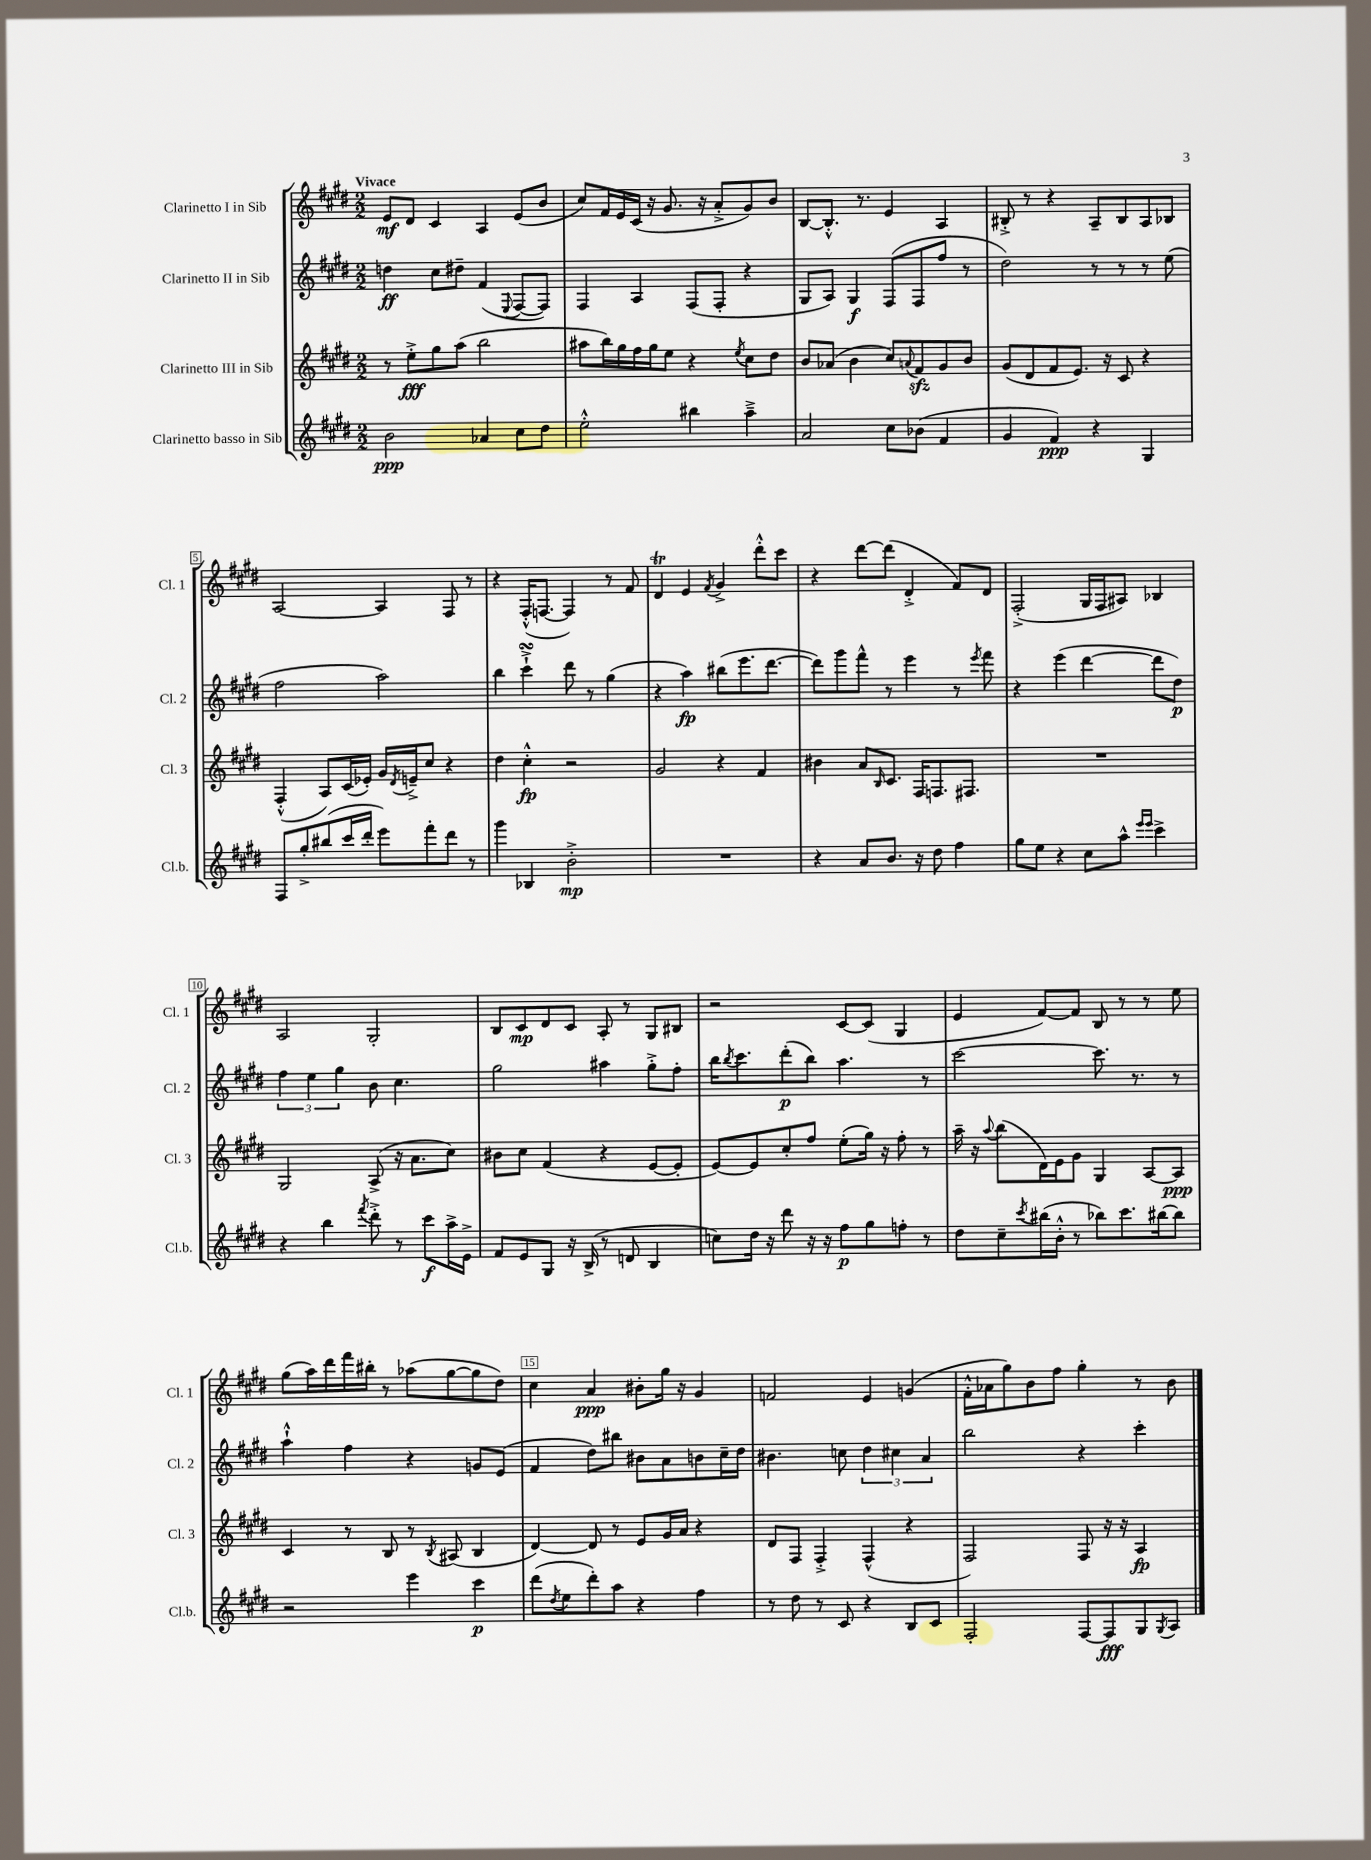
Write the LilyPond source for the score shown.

<<
\new StaffGroup <<
\new Staff = "s0" \with { instrumentName = "Clarinetto I in Sib" shortInstrumentName = "Cl. 1" } {
    \clef treble \key e \major \numericTimeSignature \time 2/2 \tempo "Vivace"
    e'8\mf dis'8 cis'4 a4 e'8( b'8 |
    cis''8) fis'16 e'16 cis'16( r16 gis'8. r16 a'8-.-> gis'8) b'8 |
    b8~ b8.-.-^ r8. e'4 a4 |
    bis8-.-> r8 r4 a8-- bis8 a8 bes8 |
    a2~ a4 fis8 r8 |
    r4 fis16-.-^( f8.~ f4) r8 fis'8 |
    dis'4\trill e'4 \acciaccatura { fis'8 } gis'4-> dis'''8-.-^ cis'''8 |
    r4 dis'''8~ dis'''8( dis'4-.-> fis'8) dis'8 |
    fis2-.->( gis16 fis16 ais8) bes4 |
    a2 gis2-. |
    b8 cis'8\mp dis'8 cis'8 a8-. r8 gis8 bis8 |
    r2 cis'8~ cis'8( gis4 |
    e'4 fis'8~) fis'8 b8 r8 r8 e''8 |
    gis''8( a''16) dis'''16 fis'''16 bis''16-. r8 aes''8( gis''8~ gis''8 dis''8) |
    cis''4 a'4\ppp bis'8-. gis''16 r16 gis'4 |
    f'2 e'4 g'4( |
    fis'16-.-^ aes'16 gis''8) b'8 fis''8 gis''4-. r8 b'8 \bar "|." |
}
\new Staff = "s1" \with { instrumentName = "Clarinetto II in Sib" shortInstrumentName = "Cl. 2" } {
    \clef treble \key e \major \numericTimeSignature \time 2/2
    d''4\ff cis''8 dis''8-- fis'4( \appoggiatura { e8 } fis8~ fis8) |
    fis4 a4 fis8( fis8-. r4 |
    gis8 a8) gis4\f fis8( fis8 fis''8 r8 |
    dis''2) r8 r8 r8 e''8( |
    fis''2 a''2) |
    b''4 cis'''4-!->\turn dis'''8 r8 gis''4( |
    r4 a''4\fp) bis''8( e'''8. dis'''8.~ |
    dis'''8) gis'''8 fis'''8-^ r8 e'''4 r8 \acciaccatura { e'''8 } fis'''8 |
    r4 e'''4( dis'''4~ dis'''8 dis''8\p) |
    \tuplet 3/2 { fis''4 e''4 gis''4 } b'8 cis''4. |
    gis''2 ais''4 gis''8-.-> fis''8-. |
    b''16 \acciaccatura { b''8 } cis'''8. dis'''8-.\p( b''8) a''4. r8 |
    cis'''2~ cis'''8. r8. r8 |
    a''4-!-^ fis''4 r4 g'8 e'8( |
    fis'4 dis''8) bis''8 bis'8 a'8 b'8 cis''16-- dis''16 |
    bis'4. c''8 \tuplet 3/2 { dis''4 cis''4 a'4 } |
    b''2 r4 cis'''4-. \bar "|." |
}
\new Staff = "s2" \with { instrumentName = "Clarinetto III in Sib" shortInstrumentName = "Cl. 3" } {
    \clef treble \key e \major \numericTimeSignature \time 2/2
    r8 e''8-.->\fff gis''8 a''8( b''2 |
    ais''8 b''16) gis''16 fis''16 gis''16 e''8 r4 \acciaccatura { e''8 } cis''8 dis''8 |
    b'8 aes'8( b'4 cis''8) \appoggiatura { a'8 } fis'8\sfz gis'8 b'8 |
    gis'8( dis'8 fis'8 e'8.) r16 cis'8 r4 |
    fis4-.-^( a8) cis'16( ees'16-.) gis'16 \acciaccatura { dis'8 } e'16---> cis''8 r4 |
    dis''4 cis''4-.-^\fp r2 |
    gis'2 r4 fis'4 |
    bis'4 a'8 \grace { b16 } cis'8. fis16 f8. fis8. |
    R1 |
    gis2 a8->( r16 a'8. cis''8) |
    bis'8 cis''8 fis'4( r4 e'8~ e'8-. |
    e'8~) e'8 cis''8-. fis''8 e''8-.( gis''16) r16 fis''8-. r8 |
    a''16-- r16 \appoggiatura { a''8 } b''8( dis'16) e'16 gis'8 gis4 a8~ a8\ppp |
    cis'4 r8 b8 r8 \acciaccatura { b8 } ais8( b4 |
    dis'4~) dis'8 r8 e'8 gis'16 a'16 r4 |
    dis'8 fis8 fis4-.-> fis4-^( r4 |
    fis2) fis8 r16 r16 a4\fp \bar "|." |
}
\new Staff = "s3" \with { instrumentName = "Clarinetto basso in Sib" shortInstrumentName = "Cl.b." } {
    \clef treble \key e \major \numericTimeSignature \time 2/2
    b'2\ppp aes'4 cis''8 dis''8 |
    e''2-.-^ bis''4 a''4---> |
    a'2 cis''8 bes'8( fis'4 |
    gis'4 fis'4\ppp) r4 gis4 |
    fis8 gis''8-.-> bis''8( cis'''16 dis'''16-. e'''8) fis'''8-. dis'''8 r8 |
    gis'''4 bes4 b'2-.->\mp |
    R1 |
    r4 a'8 b'8. r16 dis''8 fis''4 |
    gis''8 e''8 r4 cis''8 a''8-^ \grace { e'''16 e'''16 } cis'''4-> |
    r4 b''4 \acciaccatura { fis'''8 } dis'''8-.-> r8 cis'''8\f a''16-> e'16-> |
    fis'8 e'8 gis8 r16 b16->( r8 d'8 b4 |
    c''8) dis''16 r16 dis'''8 r16 r16 fis''8\p gis''8 f''8-. r8 |
    dis''8 cis''8-- \acciaccatura { cis'''8 } bis''16( b'16-.-^ r8 bes''8) cis'''8. bis''16~ bis''8 |
    r2 e'''4 cis'''4\p |
    dis'''8( \acciaccatura { dis''8 } e''8 dis'''8-.) a''8 r4 fis''4 |
    r8 dis''8 r8 cis'8 r4 b8 cis'8 |
    fis2-. fis8~ fis8\fff gis8 \acciaccatura { gis8 } a8 \bar "|." |
}
>>
>>
\layout { \context { \Score \override BarNumber.break-visibility = ##(#f #t #t) barNumberVisibility = #(every-nth-bar-number-visible 5) \override BarNumber.stencil = #(make-stencil-boxer 0.1 0.3 ly:text-interface::print) } }
